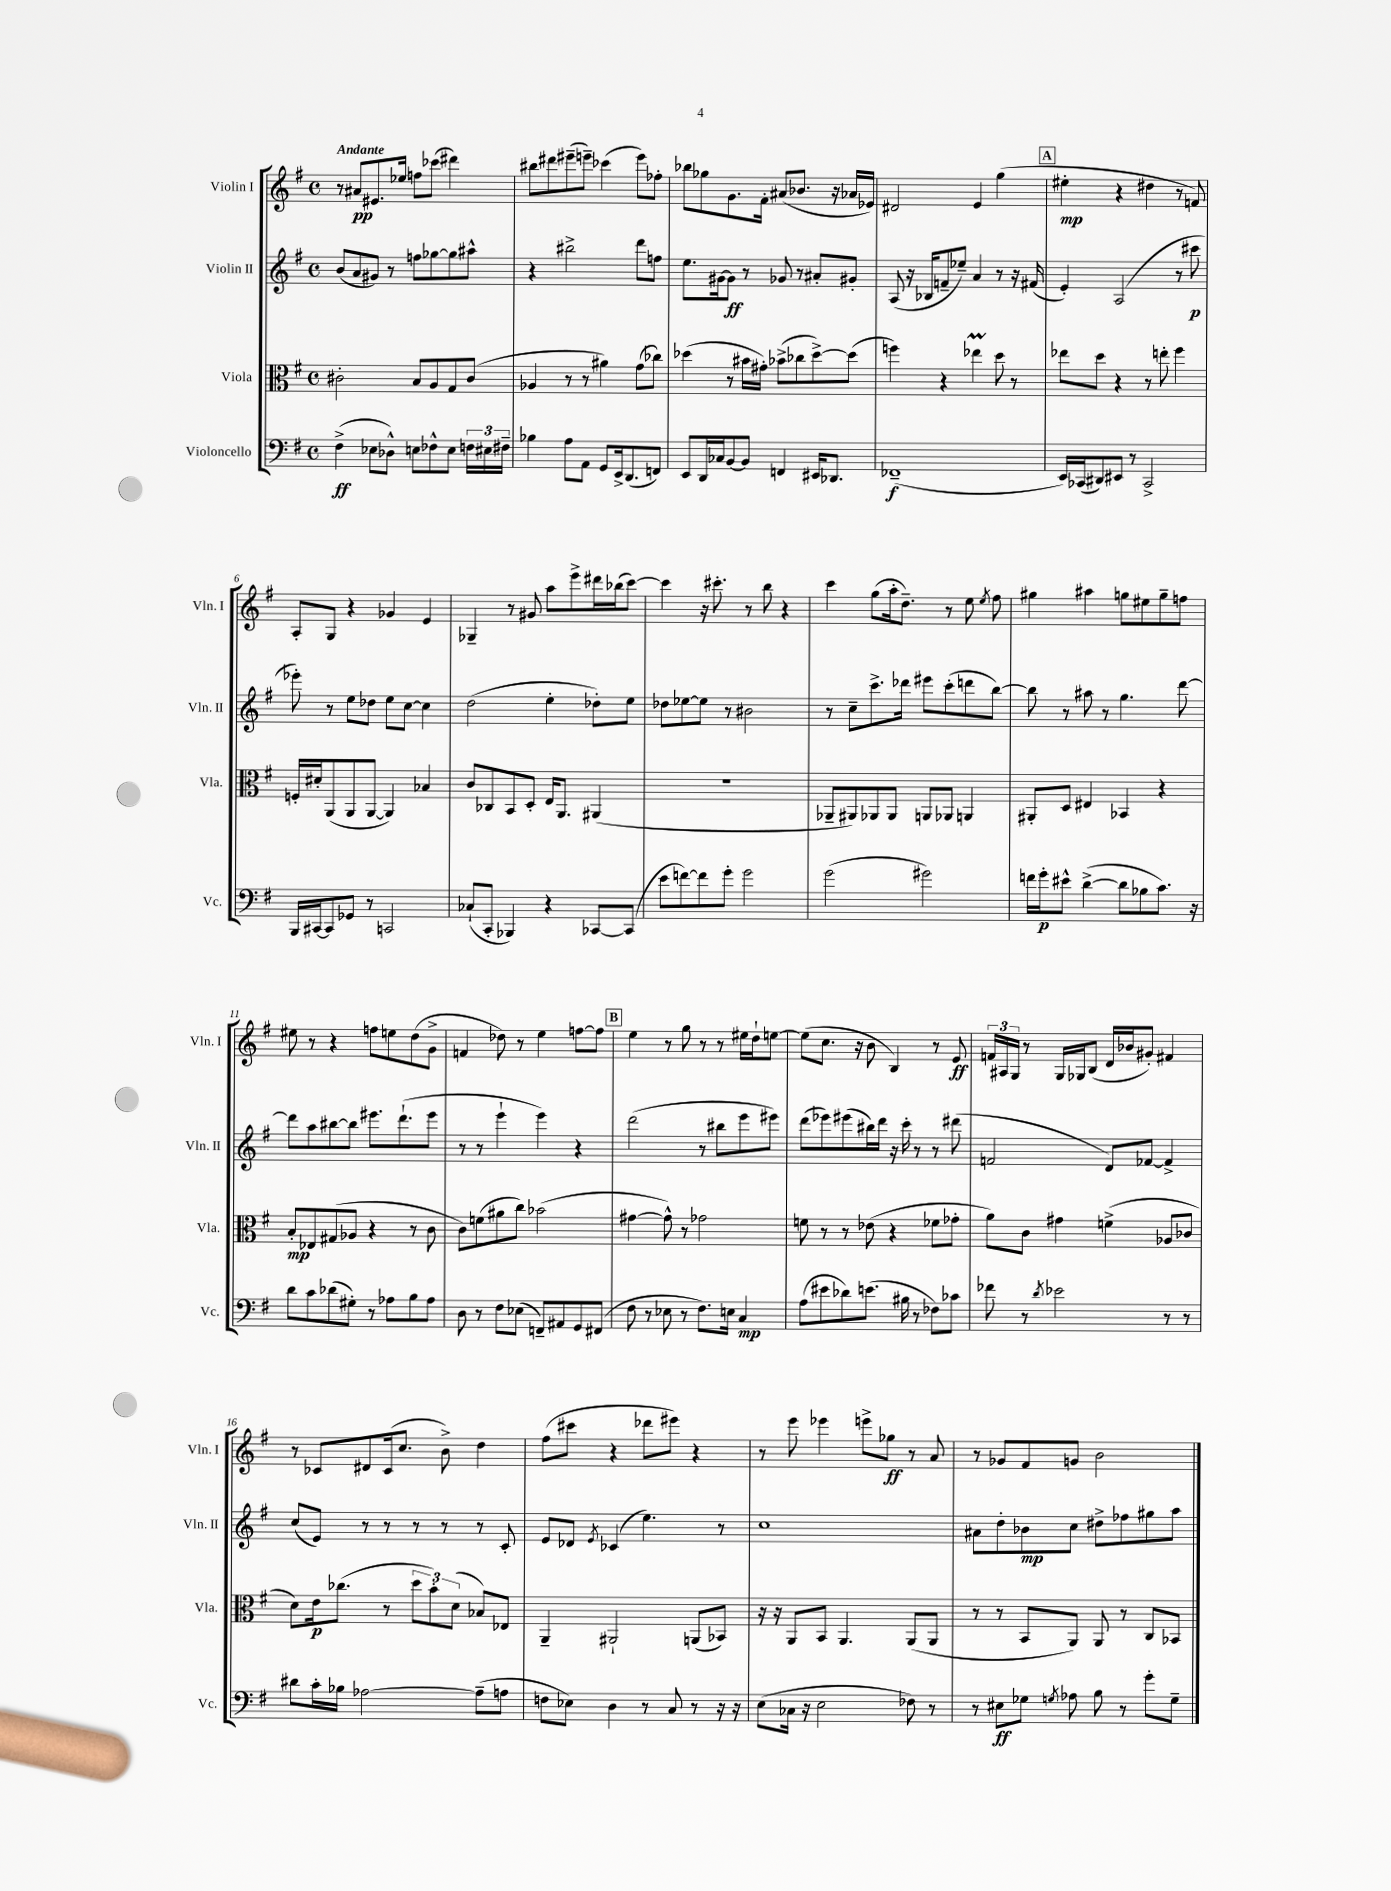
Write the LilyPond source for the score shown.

<<
\new StaffGroup <<
\new Staff = "s0" \with { instrumentName = "Violin I" shortInstrumentName = "Vln. I" } {
    \clef treble \key g \major \defaultTimeSignature \time 4/4 \tempo "Andante"
    \autoBeamOff r8 ais'8[\pp eis'8. ees''16] f''8[ ces'''8]( dis'''4) |
    bis''8[ dis'''8 eis'''8--( e'''8]--) ces'''4( e'''8[) fes''8]-. |
    bes''8[ ges''8 g'8. fis'16]-. ais'8[( bes'8.] r16 aes'16[ ees'16]) |
    dis'2 e'4 g''4( |
    \mark \markup { \box "A" } eis''4-.\mp r4 dis''4 r8 f'8) |
    a8[-. g8] r4 ges'4 e'4 |
    ges4-- r8 gis'8 a''8[ e'''8-> dis'''16 bes''16( c'''8]~) |
    c'''4 r16 cis'''8.-. r8 b''8 r4 |
    c'''4 g''8[( a''16-. d''8.]--) r8 e''8 \acciaccatura { e''8 } fis''8 |
    gis''4 ais''4 g''8[ eis''8 g''8-- f''8] |
    eis''8 r8 r4 f''8[ e''8 d''8( g'8]-> |
    f'4 des''8) r8 e''4 f''8[~ f''8] |
    \mark \markup { \box "B" } e''4 r8 g''8 r8 r8 eis''16[ d''16-! e''8]~ |
    e''8[( c''8.] r16 b'8 b4) r8 e'8\ff |
    \tuplet 3/2 { f'16[ ais16 g16] } r8 g16[ ges16 b8]( d'16[ bes'16 gis'8]-.) fis'4 |
    r8 ces'8[ dis'8 ces'16( c''8.] b'8->) d''4 |
    fis''8[( cis'''8] r4 des'''8[ eis'''8]) r4 |
    r8 e'''8 ees'''4 e'''8[-> ges''8]\ff r8 a'8 |
    r8 ges'8[ fis'8 g'8] b'2 \bar "|." |
}
\new Staff = "s1" \with { instrumentName = "Violin II" shortInstrumentName = "Vln. II" } {
    \clef treble \key g \major \defaultTimeSignature \time 4/4
    \autoBeamOff b'8[( a'8 gis'8]) r8 f''8[ ges''8~ ges''8 ais''8]-^ |
    r4 bis''2-> d'''8[ f''8] |
    e''8.[ gis'16~ gis'8]\ff r8 ges'8 r8 ais'8[-. gis'8]-. |
    a8( r16 bes16[ f'8-- ees''8]--) a'4 r8 r16 fis'16( |
    \mark \markup { \box "A" } e'4-.) a2( r8 cis'''8\p |
    ees'''8-.) r8 e''8[ des''8] e''8[ c''8]~ c''4 |
    d''2( e''4-. des''8[-.) e''8] |
    des''8[ ees''8~ ees''8] r8 bis'2 |
    r8 c''8[-- c'''8.-> des'''16] eis'''8[ c'''8-.( d'''8 b''8]~) |
    b''8 r8 ais''8 r8 g''4. d'''8~ |
    d'''8[ a''8 bis''8~ bis''8] eis'''8.[ d'''8.-!( eis'''8] |
    r8 r8 e'''4-! e'''4) r4 |
    \mark \markup { \box "B" } d'''2( r8 bis''8[ e'''8 eis'''8]) |
    d'''8[( ees'''8) eis'''8( bis''16) d'''16] r16 c'''16-. r8 r8 dis'''8( |
    f'2 d'8[) fes'8]~ fes'4-> |
    c''8[( e'8]) r8 r8 r8 r8 r8 c'8-. |
    e'8[ des'8] \acciaccatura { e'8 } ces'4( e''4.) r8 |
    c''1 |
    ais'8[ d''8-. bes'8\mp c''8] dis''8[-> fes''8 gis''8 a''8] \bar "|." |
}
\new Staff = "s2" \with { instrumentName = "Viola" shortInstrumentName = "Vla." } {
    \clef alto \key g \major \defaultTimeSignature \time 4/4
    \autoBeamOff cis'2-. b8[ a8 g8 cis'8]( |
    aes4 r8 r8 ais'4) g'8[( ces''8]) |
    des''4( r8 bis'16[ gis'16]-.) bes'8[->( ces''8 des''8~->) des''8]( |
    f''4) r4 ees''4\prall d''8 r8 |
    \mark \markup { \box "A" } ees''8[ d''8] r4 r8 e''8-. fis''4 |
    f16[-. dis'16-. a,8( a,8 a,8]~ a,4) bes4 |
    c'8[ ces8 b,8 d8]-. e16[ a,8.] ais,4( |
    r1 |
    aes,8[-- ais,8) aes,8 aes,8] a,8[ aes,8] a,4 |
    ais,8[-. d8] eis4 bes,4 r4 |
    b8[-.\mp ees8 gis8( aes8] r4 r8 c'8 |
    c'8[) f'8( ais'8 c''8]) bes'2( |
    \mark \markup { \box "B" } gis'4~ gis'8-^) r8 ges'2 |
    f'8 r8 r8 ees'8( r4 fes'8[ ges'8]-. |
    a'8[) c'8] gis'4 f'4->( aes8[ ces'8] |
    d'8[) e'16\p ces''8.]( r8 \tuplet 3/2 { d''8[ b'8-.) d'8]( } bes8[) ees8] |
    a,4-- ais,2-! a,8[( bes,8]) |
    r16 r16 a,8[ b,8] a,4. a,8[( a,8] |
    r8 r8 b,8[ a,8]) a,8 r8 c8[ bes,8] \bar "|." |
}
\new Staff = "s3" \with { instrumentName = "Violoncello" shortInstrumentName = "Vc." } {
    \clef bass \key g \major \defaultTimeSignature \time 4/4
    \autoBeamOff fis4->\ff( ees8[ des8]-^) e8[ fes8-^ e8] \tuplet 3/2 { f16[ eis16 fis16]-- } |
    bes4 a8[ a,8] g,8[ e,16-> d,8.( f,8]) |
    e,8[ d,16 ces16 b,8~ b,8] f,4 eis,16[ des,8.] |
    fes,1--\f( |
    \mark \markup { \box "A" } e,16[) ces,16( dis,8) eis,8] r8 ces,2-> |
    b,,16[ cis,16~ cis,8 ges,8] r8 c,2 |
    ces8[-!( c,8]-. bes,,4) r4 ces,8[~ ces,8]( |
    e'8[ f'8~) f'8 g'8]-. g'2 |
    g'2( gis'2) |
    f'16[ g'16-.\p eis'8]-^ d'4~->( d'8[ bes8 c'8.]) r16 |
    d'8[ c'8 des'8( gis8]-.) r8 aes8[ b8 aes8] |
    d8 r8 fis8[ ees8]( f,8[--) ais,8 g,8 fis,8]( |
    \mark \markup { \box "B" } fis8 r8 ees8 r8 fis8.[) e16] c4\mp |
    a8[( eis'8 des'8) e'8.]( bis16 r8 fes8[) ces'8] |
    fes'8 r8 \acciaccatura { d'8 } ees'2 r8 r8 |
    dis'8[ c'16-. bes16] aes2~ aes8[--( a8] |
    f8[ ees8]) d4 r8 c8 r8 r16 r16 |
    e8[( ces16] r16 e2 fes8) r8 |
    r8 eis8[\ff ges8] \acciaccatura { g8 } aes8 b8 r8 g'8[-. g8]-- \bar "|." |
}
>>
>>
